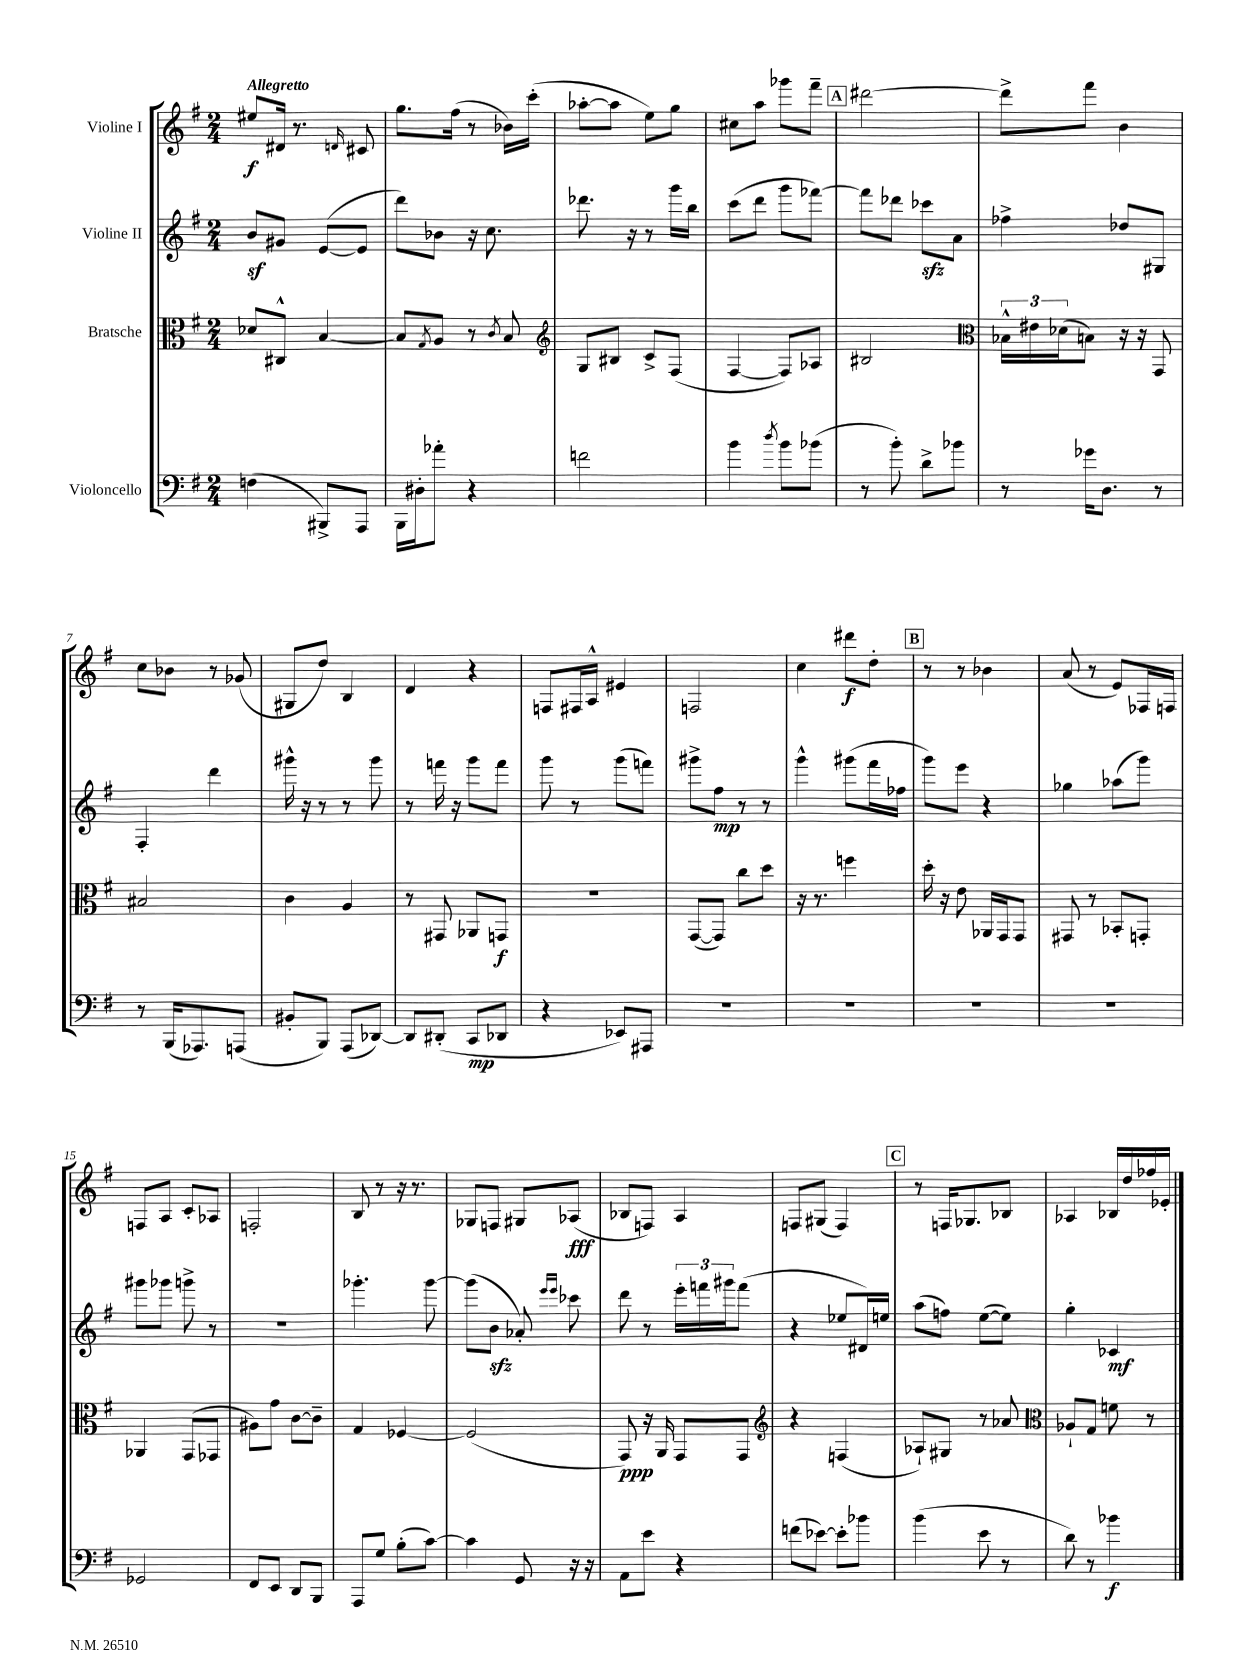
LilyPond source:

<<
\new StaffGroup <<
\new Staff = "s0" \with { instrumentName = "Violine I" } {
    \clef treble \key g \major \numericTimeSignature \time 2/4 \tempo "Allegretto"
    eis''8\f dis'16 r8. \grace { d'16 } cis'8 |
    g''8. fis''16( r8 bes'16) c'''16-.( |
    aes''8~-. aes''8 e''8) g''8 |
    cis''8 a''8 ges'''8 fis'''8-- |
    \mark \markup { \box "A" } dis'''2~ |
    dis'''8-> fis'''8 b'4 |
    c''8 bes'8 r8 ges'8( |
    gis8 d''8) b4 |
    d'4 r4 |
    f8 fis16 a16-^ eis'4 |
    f2 |
    c''4 dis'''8\f d''8-. |
    \mark \markup { \box "B" } r8 r8 bes'4 |
    a'8( r8 e'8) fes16 f16 |
    f8 a8 c'8-. aes8 |
    f2-. |
    b8 r8 r16 r8. |
    ges8 f8 gis8 aes8\fff( |
    bes8 f8) a4 |
    f8 gis8( f4) |
    \mark \markup { \box "C" } r8 f16 ges8. bes8 |
    aes4 bes16 d''16 fes''16 ees'16-. \bar "|." |
}
\new Staff = "s1" \with { instrumentName = "Violine II" } {
    \clef treble \key g \major \numericTimeSignature \time 2/4
    b'8\sf gis'8 e'8~( e'8 |
    d'''8) bes'8 r16 c''8. |
    des'''8. r16 r8 g'''16 b''16 |
    c'''8( d'''8 g'''8 fes'''8~) |
    \mark \markup { \box "A" } fes'''8 des'''8 ces'''8\sfz a'8 |
    fes''4-> des''8 gis8 |
    fis4-. d'''4 |
    gis'''16-^ r16 r8 r8 gis'''8 |
    r8 f'''16 r16 g'''8 f'''8 |
    g'''8 r8 g'''8( f'''8) |
    gis'''8-> fis''8\mp r8 r8 |
    g'''4-^ gis'''8( fis'''16 fes''16 |
    \mark \markup { \box "B" } g'''8) e'''8 r4 |
    ges''4 aes''8( g'''8) |
    gis'''8 ges'''8 g'''8-> r8 |
    R2 |
    ges'''4.-. ges'''8~ |
    ges'''8( b'8\sfz aes'8-.) \grace { e'''16 e'''16 } ces'''8 |
    d'''8 r8 \tuplet 3/2 { e'''16-. f'''16 gis'''16 } f'''8( |
    r4 ees''8 dis'16) e''16 |
    \mark \markup { \box "C" } a''8( f''8) e''8~( e''8) |
    g''4-. ces'4\mf \bar "|." |
}
\new Staff = "s2" \with { instrumentName = "Bratsche" } {
    \clef alto \key g \major \numericTimeSignature \time 2/4
    des'8 cis8-^ b4~ |
    b8 \acciaccatura { g8 } a8 r8 \acciaccatura { c'8 } b8 |
    \clef treble g8 bis8 c'8-> fis8( |
    fis4~ fis8) aes8 |
    \mark \markup { \box "A" } bis2 |
    \clef alto \tuplet 3/2 { bes16-^ eis'16 des'16( } b8) r16 r16 g,8 |
    bis2 |
    c'4 a4 |
    r8 gis,8 aes,8 g,8\f |
    R2 |
    g,8~( g,8) c''8 d''8 |
    r16 r8. f''4 |
    \mark \markup { \box "B" } d''16-. r16 e'8 aes,16 g,16 g,8 |
    gis,8 r8 bes,8-. g,8-. |
    aes,4 g,8( ges,8 |
    ais8) g'8 c'8~ c'8-- |
    g4 fes4~ |
    fes2( |
    g,8\ppp) r16 a,16 g,8 g,8 |
    \clef treble r4 f4( |
    \mark \markup { \box "C" } aes8-!) gis8 r8 aes'8 |
    \clef alto aes8-! g8 f'8 r8 \bar "|." |
}
\new Staff = "s3" \with { instrumentName = "Violoncello" } {
    \clef bass \key g \major \numericTimeSignature \time 2/4
    f4( bis,,8->) a,,8 |
    b,,16 dis16-. aes'8-. r4 |
    f'2 |
    b'4 \acciaccatura { d''8 } b'8 bes'8( |
    \mark \markup { \box "A" } r8 b'8-.) d'8-> bes'8 |
    r8 ges'16 d8. r8 |
    r8 b,,16( aes,,8.) a,,8( |
    bis,8-. b,,8) a,,8( des,8~) |
    des,8 dis,8-.( c,8\mp des,8 |
    r4 ees,8) ais,,8 |
    R2 |
    R2 |
    \mark \markup { \box "B" } R2 |
    R2 |
    ges,2 |
    fis,8 e,8 d,8 b,,8 |
    a,,8 g8 b8-.( c'8~) |
    c'4 g,8 r16 r16 |
    a,8 e'8 r4 |
    f'8( ees'8~) ees'8-. bes'8 |
    \mark \markup { \box "C" } b'4( e'8 r8 |
    d'8) r8 bes'4\f \bar "|." |
}
>>
>>
